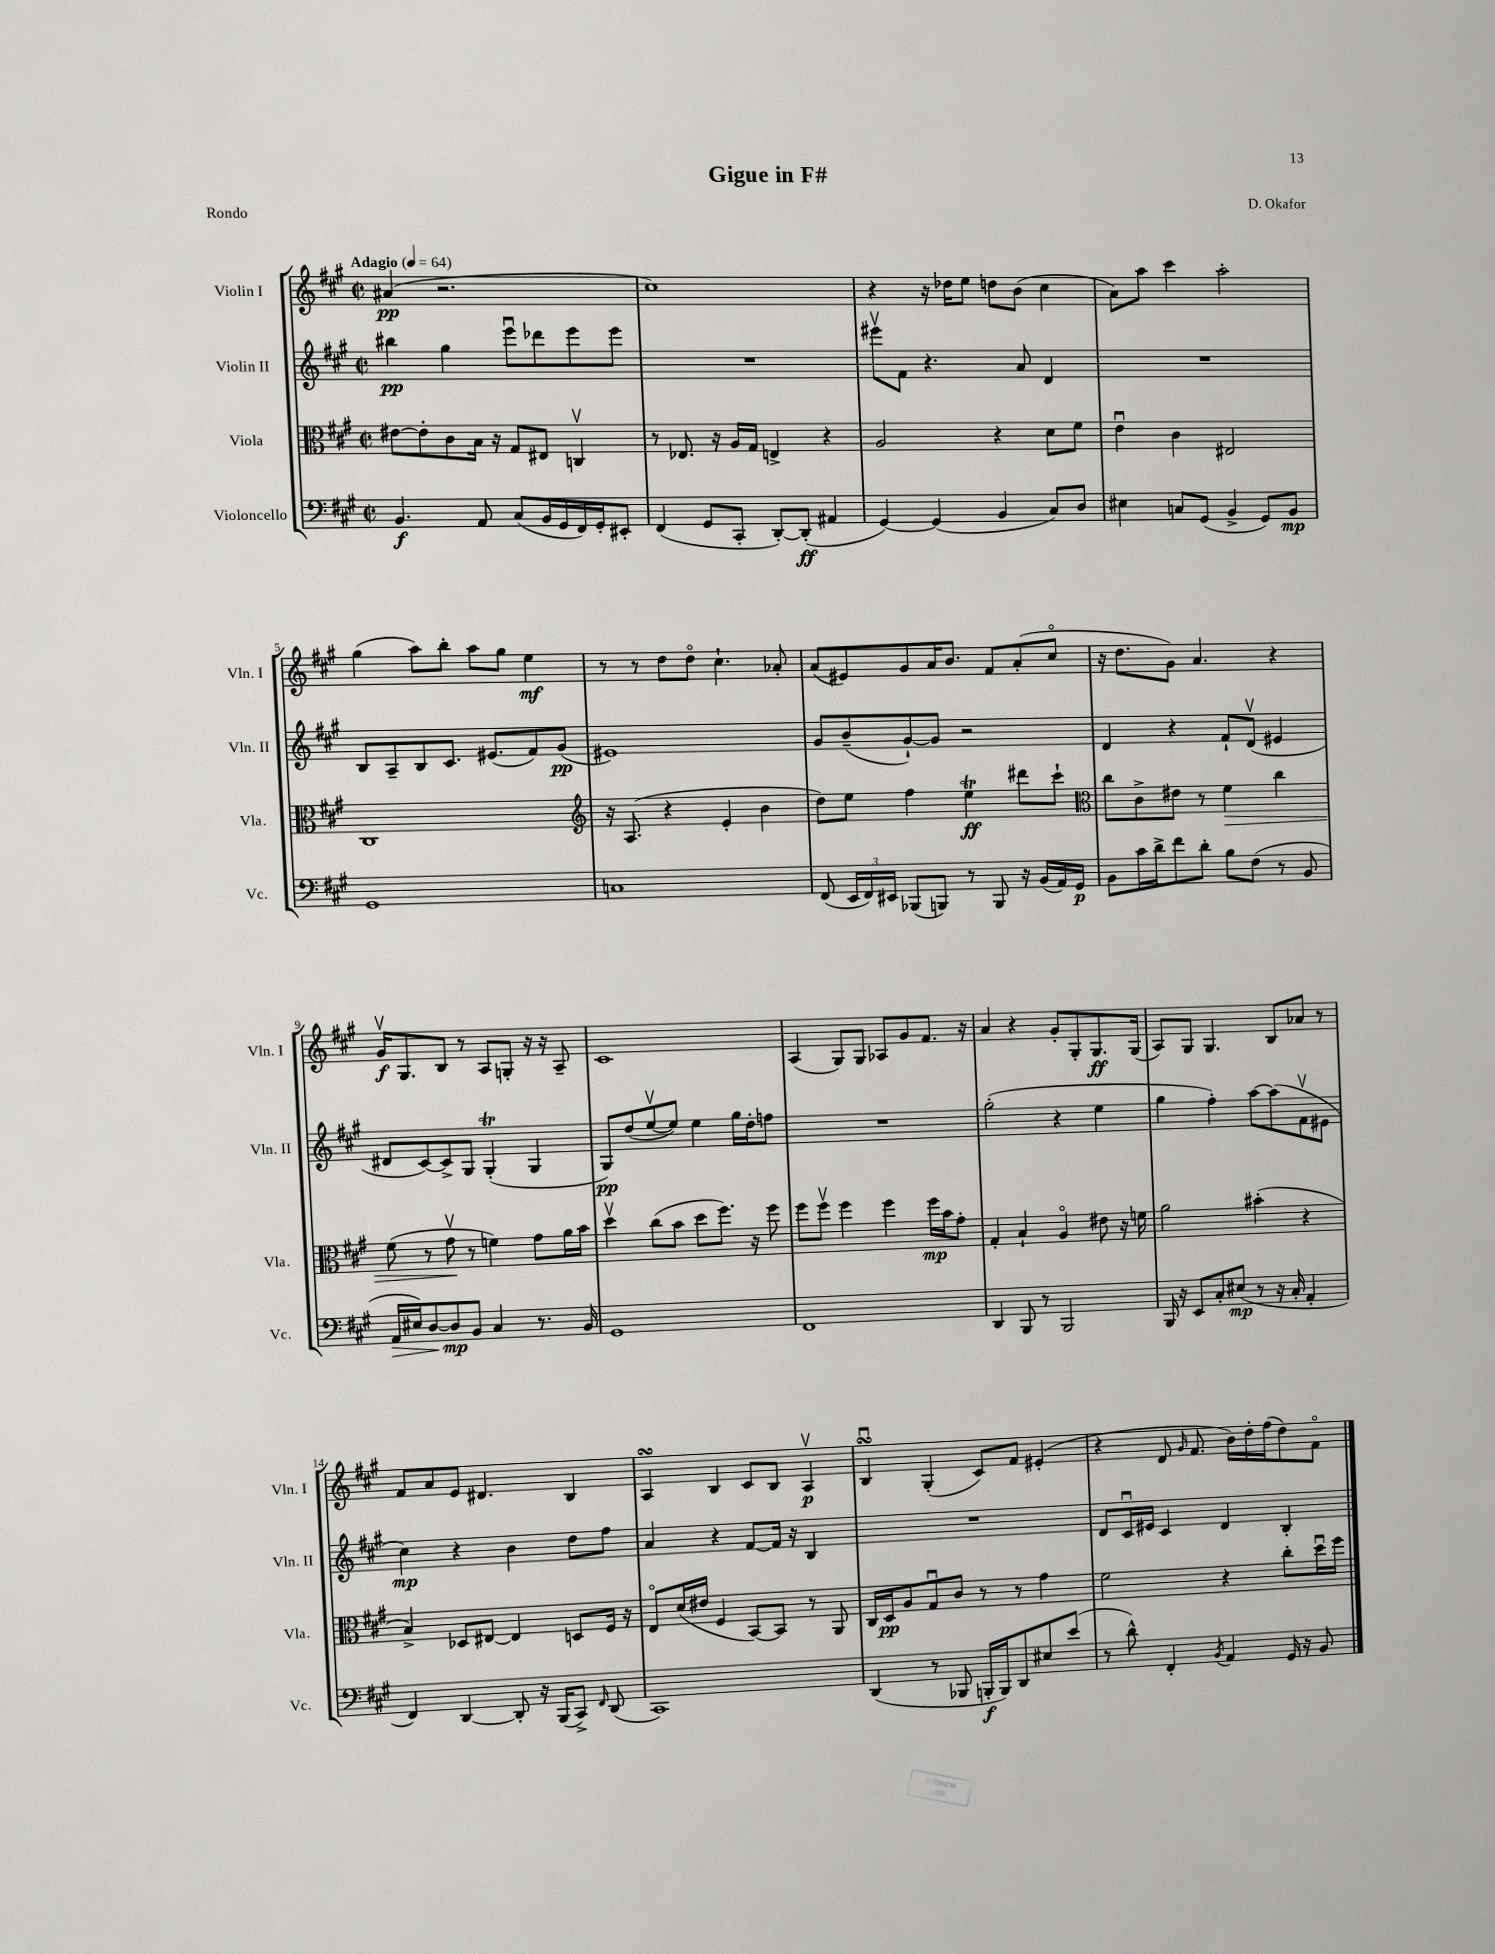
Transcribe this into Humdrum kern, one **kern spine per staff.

**kern	**kern	**kern	**kern
*staff4	*staff3	*staff2	*staff1
*clefF4	*clefC3	*clefG2	*clefG2
*k[f#c#g#]	*k[f#c#g#]	*k[f#c#g#]	*k[f#c#g#]
*M2/2	*M2/2	*M2/2	*M2/2
*met(c|)	*met(c|)	*met(c|)	*met(c|)
*MM64	*MM64	*MM64	*MM64
4.BB	[8e#	4bb#	(4a#
.	8e#']	.	.
.	8c#	4gg#	2.r
8AA	16B	.	.
.	16r	.	.
(8C#	8G#	8eeeu	.
16BB	8E#	8ddd-	.
16GG#	.	.	.
16FF#)	4Cv	8eee	.
16GG#'	.	.	.
8EE#'	.	8eee	.
=	=	=	=
(4FF#	8r	1r	1cc#)
.	8.E-	.	.
8GG#	.	.	.
.	16r	.	.
8CC#'	16A	.	.
.	16G#	.	.
[8DD')	4E^	.	.
(8DD']	.	.	.
4AA#	4r	.	.
=	=	=	=
[4GG#)	2A	8eee#v	4r
.	.	8f#	.
(4GG#]	.	4.r	16r
.	.	.	16dd-
.	.	.	8ee
4BB	4r	.	8dd
.	.	8a	(8b
8C#)	8d	4d	4cc#
8D	8f#	.	.
=	=	=	=
4E#	4eu	1r	8a)
.	.	.	8aa
8C	4c#	.	4ccc#
(8GG#	.	.	.
4BB^	2E#	.	2aa'
8GG#)	.	.	.
8BB	.	.	.
=	=	=	=
1GG#	1C#	8B	(4gg#
.	.	8A~	.
.	.	8B	8aa)
.	.	8.c#	8bb'
.	.	.	8aa
.	.	(8.e#	.
.	.	.	8gg#
.	.	8f#)	4ee
.	.	(8g#	.
=	=	=	=
*	*clefG2	*	*
1C	16r	1e#)	8r
.	(8.A	.	.
.	.	.	8r
.	4r	.	8dd
.	.	.	8ddo
.	4e'	.	4.cc#`
.	4b	.	.
.	.	.	8a-'
=	=	=	=
(8FF#	8dd)	8g#	(8a
24EE	8ee	(8b~	8e#)
24FF#)	.	.	.
24EE#	.	.	.
(8BBB-	4ff#	[8g#`)	8g#
8BBB)	.	8g#]	16a
.	.	.	8.b
8r	4ee	2r	.
8BBB	.	.	8f#
16r	8ddd#	.	(8a'
(16BB	.	.	.
16AA)	8ccc#`	.	8cc#o
16GG#	.	.	.
=	=	=	=
*	*clefC3	*	*
8BB	8cc#	4d	16r
.	.	.	8.dd
16c#	8c#^	.	.
16d^	.	.	.
8f#	8e#	4r	8g#)
8d'	8r	.	4.a
8B	4f#	8f#`	.
(8F#	.	(8dv	.
8r	4cc#	4e#	4r
8BB	.	.	.
=	=	=	=
16AA	(8f#	8d#	16g#v
16E#)	.	.	8.G#
[8D	8r	[8c#)	.
8D]	8g#v	8c#^]	8B
8BB	8r	8G#	8r
4C#	4f)	(4G#'	8A
.	.	.	8G'
8.r	8g#	4G#	16r
.	.	.	16r
.	16a	.	8A~
16BB	16b	.	.
=	=	=	=
1GG#	4ddv	8G#)	1c#
.	.	(8dd	.
.	(8cc#	[8eev	.
.	8b	8ee])	.
.	8dd	4ee	.
.	8.ff#)	.	.
.	.	16gg#	.
.	16r	16dd'	.
.	8ff#	8ff	.
=	=	=	=
1FF#	8ff#	1r	(4A
.	8ff#v	.	.
.	4ff#	.	8G#)
.	.	.	8G#
.	4ff#	.	8A-
.	.	.	8g#
.	16ff#	.	8.f#
.	16b	.	.
.	8g#'	.	.
.	.	.	16r
=	=	=	=
4DD	4G#'	(2gg#'	4a
8BBB	4B`	.	4r
8r	.	.	.
2BBB	4Ao	4r	8g#'
.	.	.	8G#'
.	8e#	4ee	8.G#
.	16r	.	.
.	16f	.	(16G#
=	=	=	=
16BBB	2a	4gg#	8A)
16r	.	.	.
8EE	.	.	8G#
8C#'	.	4ff#')	4.G#
(8E#	.	.	.
8r	(4b#'	[8aa	.
16r	.	(8aa]	8B
16C#'	.	.	.
4AA'	4r	8f#v	8a-
.	.	8e#	8r
=	=	=	=
4FF#)	4B^)	4cc#)	8f#
.	.	.	8a
[4DD	8D-	4r	8e
.	[8E#	.	4.d#
8DD']	4E#]	4b	.
16r	.	.	.
(16BBB	.	.	.
8CC#^)	8D	8dd	4B
16qqFF#	.	.	.
(8DD	16F#	8ff#	.
.	16r	.	.
=	=	=	=
1CC#)	8Eo	4a	4A
.	(16d	.	.
.	16e#	.	.
.	4F#	4r	4B
.	[8BB)	[8f#	8c#
.	8BB]	16f#]	8B
.	.	16r	.
.	8r	4B	4Av
.	8AA	.	.
=	=	=	=
(4DD	16C#	1r	4Bu
.	16D	.	.
.	8A	.	.
8r	8G#u	.	(4G#'
8BBB-	8c#	.	.
16BBB'	8r	.	8c#)
16BBB)	.	.	.
8DD	8r	.	8f#
8E#	4g#	.	(4e#'
(8e	.	.	.
=	=	=	=
8r	2f#	8d	4r
8d^^)	.	16c#u	.
.	.	16e#	.
4FF#'	.	4c#	8d
.	.	.	16qqg#
.	.	.	8.f#
8qBB	.	.	.
4AA	4r	4d	.
.	.	.	16b)
.	.	.	16dd'
.	.	.	(16ff#
16GG#	8cc#'	4B'	8dd)
16r	.	.	.
8BB	16ddu	.	8f#o
.	16ff#	.	.
==	==	==	==
*-	*-	*-	*-
